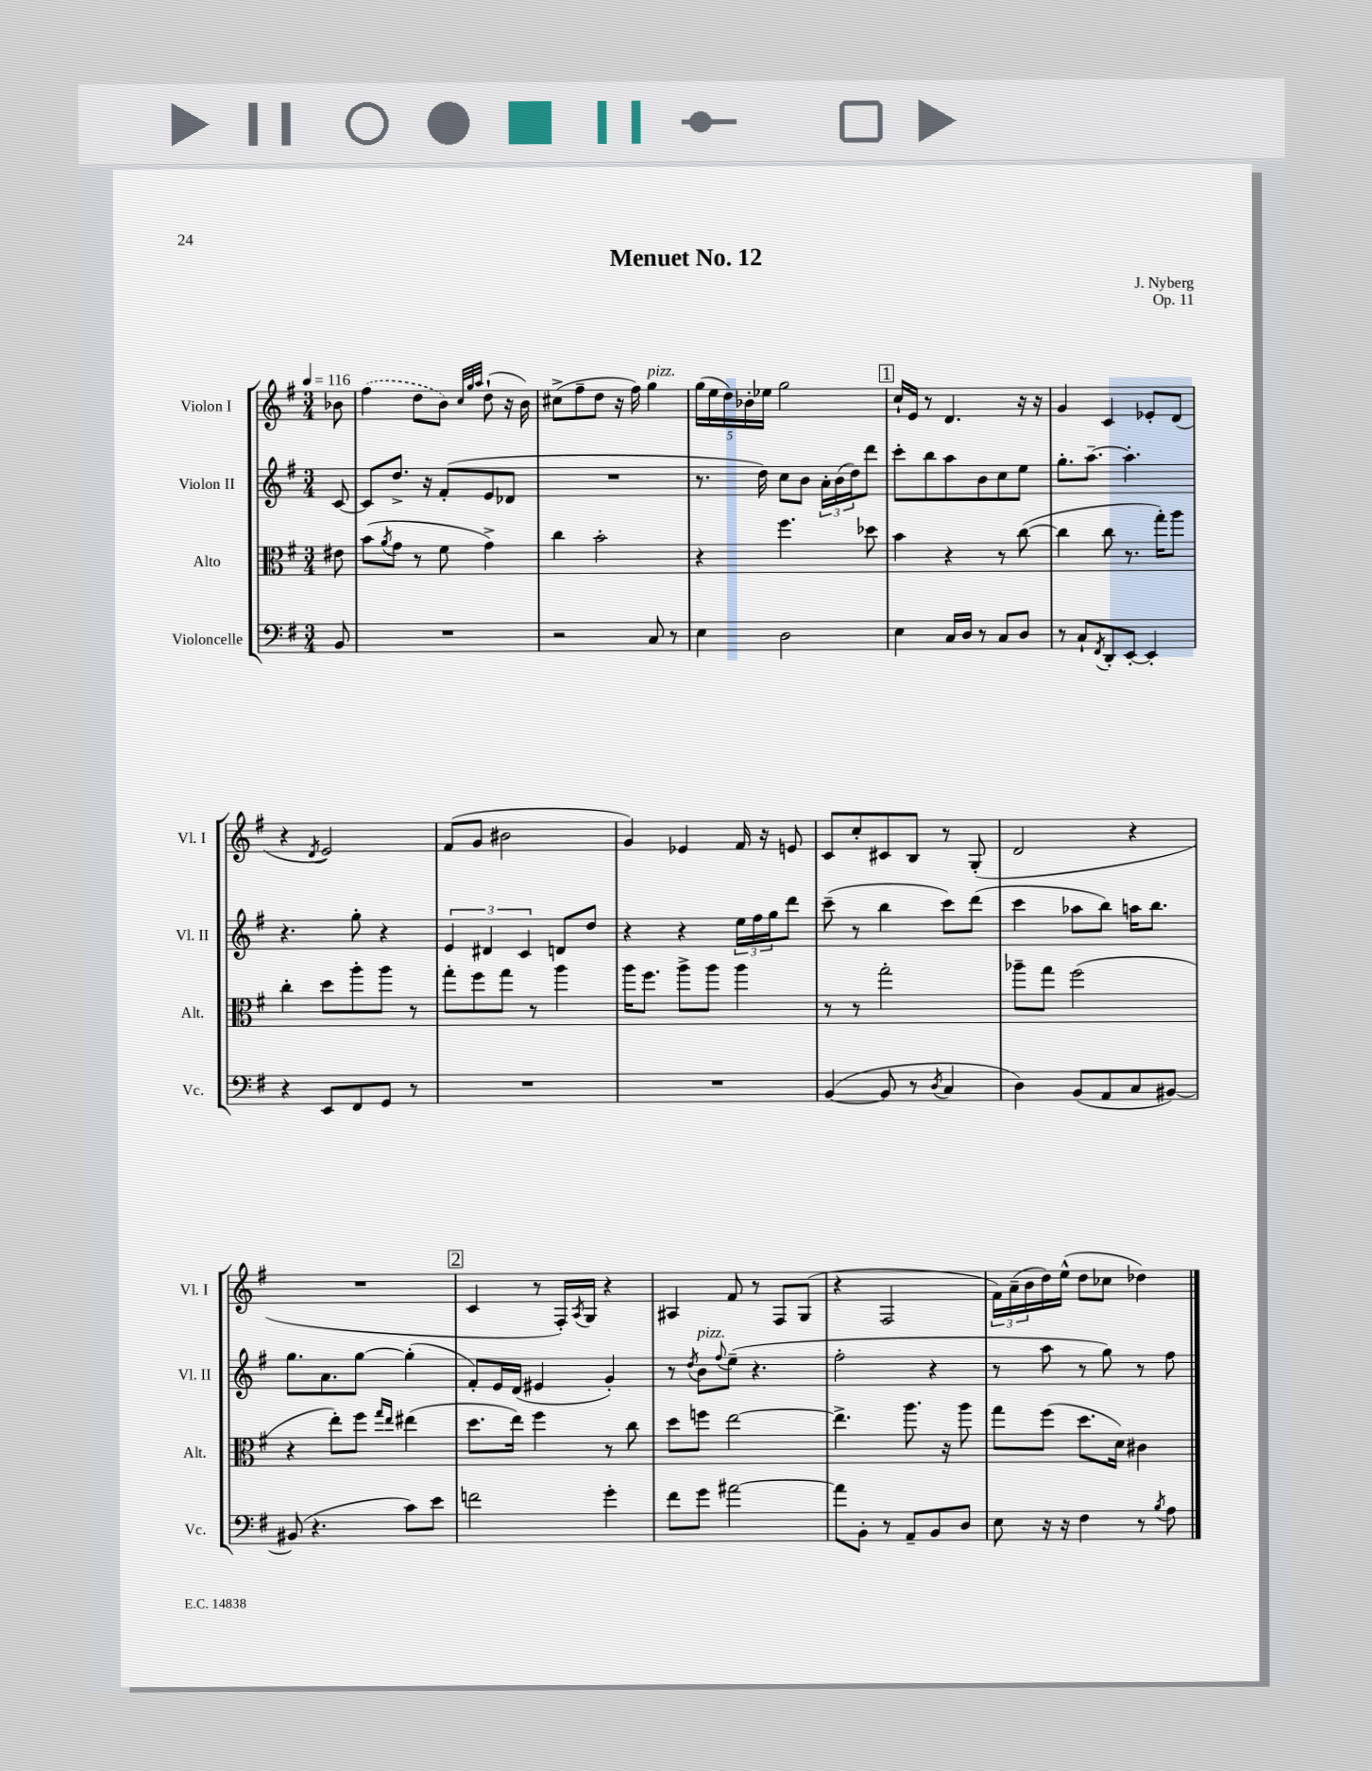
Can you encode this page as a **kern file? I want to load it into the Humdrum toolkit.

**kern	**kern	**kern	**kern
*staff4	*staff3	*staff2	*staff1
*clefF4	*clefC3	*clefG2	*clefG2
*k[f#]	*k[f#]	*k[f#]	*k[f#]
*M3/4	*M3/4	*M3/4	*M3/4
*MM116	*MM116	*MM116	*MM116
8BB/	8e#\	[8c/	8b-\
=	=	=	=
2.r	(8b\L	8c/]L	(4ff#\
.	8qa/	.	.
.	8g\J	8.dd^/J	.
.	8r	.	8dd\L
.	.	16r	.
.	8f#\	(8f#'/L	8b\J)
.	.	.	32qqcc/LLL
.	.	.	32qqgg/
.	.	.	32qqaa/JJJ
.	4g^\)	8e/	(8dd`\
.	.	8d-/J	16r
.	.	.	16b\)
=	=	=	=
2r	4cc\	2.r	(8cc#^\L
.	.	.	8ff#~\
.	2b'\	.	8dd\J
.	.	.	16r
.	.	.	16ff#\)
8C/	.	.	4gg\
8r	.	.	.
=	=	=	=
4E\	4r	8.r	(20gg\LL
.	.	.	20ee\
.	.	.	20dd\)
.	.	.	20b-'\
.	.	16dd\)	.
.	.	.	20ee-\JJ
2D\	4.ff#\	8cc\L	2gg\
.	.	8b\J	.
.	.	24a'\LL	.
.	.	(24b\	.
.	.	24dd\J)	.
.	8dd-\	8ddd\J	.
=	=	=	=
4E\	4b\	8ccc'\L	16cc`/LL
.	.	.	16e/JJ
.	.	8bb\	8r
16C/LL	4r	8aa\	4.d/
16D/JJ	.	.	.
8r	.	8b\	.
8C/L	8r	8cc\	.
8D/J	([8cc\	8ee\J	16r
.	.	.	16r
=	=	=	=
8r	4cc\]	8.gg'\L	4g/
8C`/L	.	.	.
.	.	[8.aa~\J	.
8qFF#/	.	.	.
8DD'/	8cc\	.	4c/
[8EE'/J	8.r	4.aa'\]	.
4EE'/]	.	.	8e-'/L
.	16gg'\LK)	.	.
.	8aa\J	.	(8d/J
=	=	=	=
4r	4cc'\	4.r	4r
.	.	.	8qd/
8EE/L	8dd\L	.	2e/)
8FF#/	8aa'\	8gg'\	.
8GG/J	8aa\J	4r	.
8r	8r	.	.
=	=	=	=
2.r	8gg'\L	6e/	(8f#/L
.	8ff#\	.	8g/J
.	.	6d#/	.
.	8gg\J	.	2b#\
.	.	6c/	.
.	8r	.	.
.	4aa\	8d/L	.
.	.	8dd/J	.
=	=	=	=
2.r	16aa\LK	4r	4g/)
.	8.ff#\J	.	.
.	8aa^\L	4r	4e-/
.	8aa\J	.	.
.	4aa\	24ee\LL	16f#/
.	.	24ff#\	.
.	.	.	16r
.	.	24gg\J	.
.	.	8ddd\J	8e/
=	=	=	=
([4BB/	8r	(8ccc~\	8c/L
.	8r	8r	8cc'/
8BB/]	2gg'\	4bb\	8c#/
8r	.	.	8B/J
8qD/	.	.	.
4C/	.	8ccc\L)	8r
.	.	(8ddd\J	(8G'/
=	=	=	=
4D\)	8aa-~\L	4ccc\	2d/
.	8gg\J	.	.
(8BB/L	(2ff#\	8aa-\L	.
8AA/	.	8bb\J)	.
8C/	.	16aa\LK	4r
.	.	8.bb\J	.
[8BB#/J)	.	.	.
=	=	=	=
(8BB#/]	4r	8.gg\L	2.r
4.r	.	.	.
.	.	8.a\	.
.	8ee'\L)	.	.
.	8ff#\J	[8gg\J	.
.	16qqgg/LL	.	.
.	16qqee/JJ	.	.
8c\L)	(4ee#\	(4gg'\]	.
8e\J	.	.	.
=	=	=	=
2f\	8.dd\L	8f#'/L)	4c/
.	.	16e/L	.
.	16ee\Jk)	(16d/JJ	.
.	4ff#\	4e#/	8r
.	.	.	16F#'/LL)
.	.	.	8qA/
.	.	.	16G/JJ
4g'\	8r	4g'/)	4r
.	8cc\	.	.
=	=	=	=
8f#\L	8dd\L	8r	4A#/
.	.	8qdd/	.
8g\J	8ff\J	8b\L	.
.	.	8qqff#/	.
[2a#\	[2ee\	(8ee~\J	8f#/
.	.	4.r	8r
.	.	.	8F#/L
.	.	.	(8G/J
=	=	=	=
8a#\]L	4.ee^\]	2ff#'\	4r
8BB'\J	.	.	.
8r	.	.	2F#/
8AA~/L	8.aa\	.	.
8BB/	.	4r	.
.	16r	.	.
8D/J	8aa\	.	.
=	=	=	=
8E\	8gg\L	8r	24f#\LL)
.	.	.	(24a~\
.	.	.	24b\
16r	(8ff#\J	8aa\	16dd\)
16r	.	.	(16ee^^\JJ
4F#\	8.dd\L	8r	8dd\L
.	.	8gg\)	8cc-\J
.	16d\Jk)	.	.
8r	4c#\	8r	4dd-\)
8qB/	.	.	.
8A\	.	8ff#\	.
==	==	==	==
*-	*-	*-	*-
